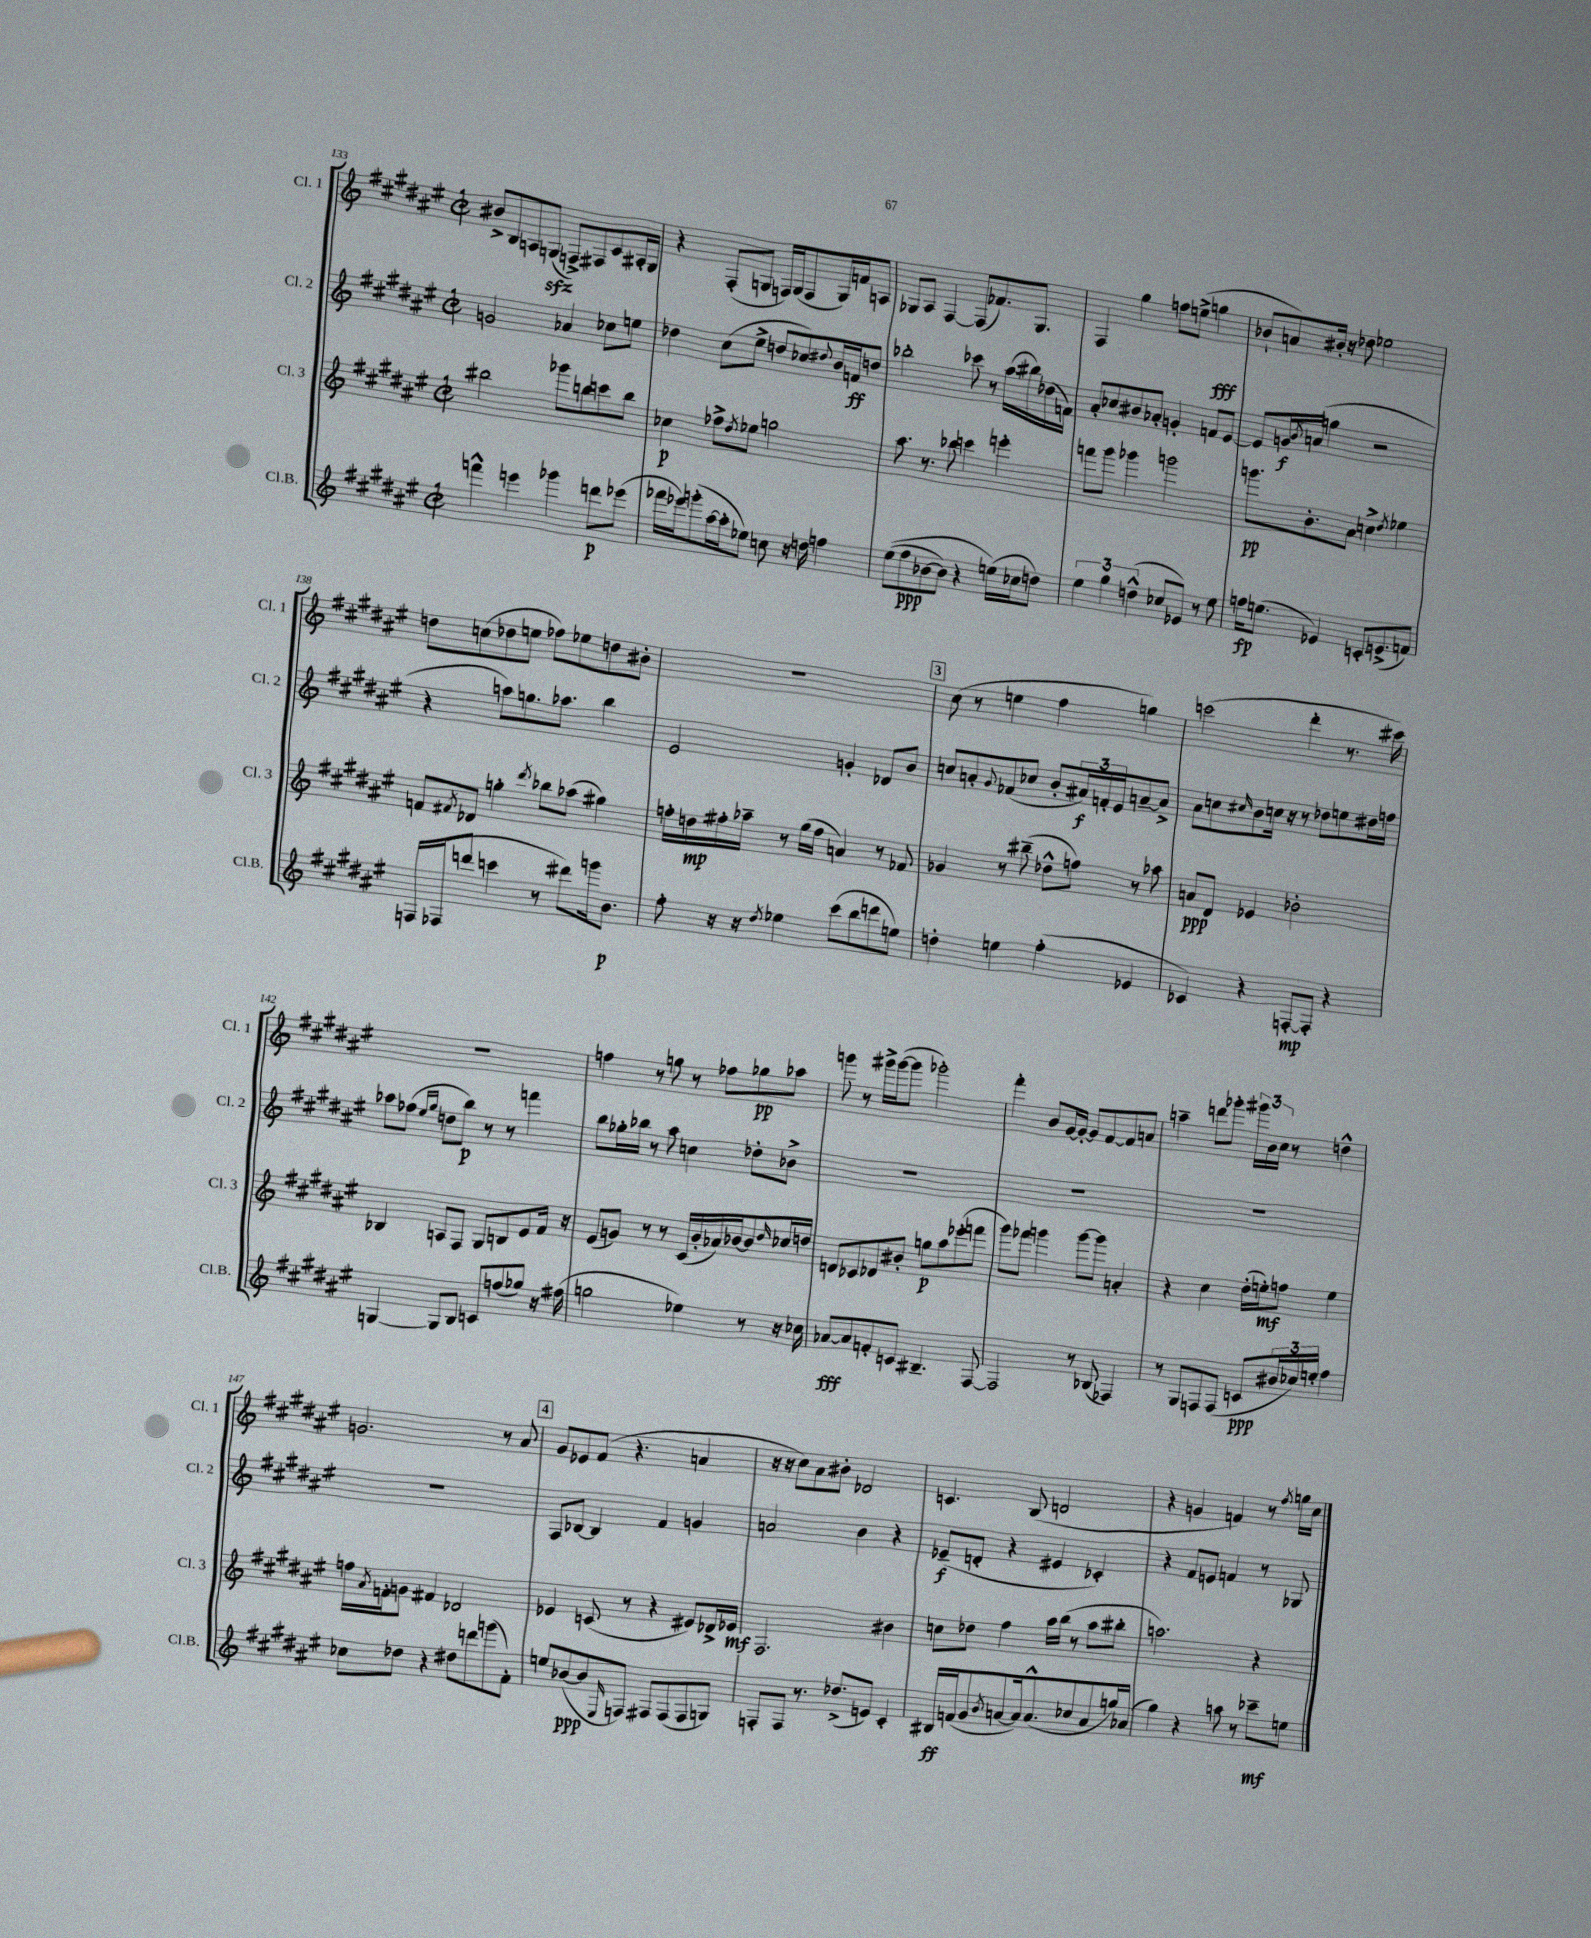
<<
\new StaffGroup <<
\new Staff = "s0" \with { instrumentName = "Cl. 1" shortInstrumentName = "Cl. 1" } {
    \clef treble \key fis \major \defaultTimeSignature \time 2/2
    bis'8-> b8 a8 g8\sfz( f8->) fis8 cis'8 ais16-. g16 |
    r4 fis8-.( g8 f16) g16( f8 g16) f'16 a8 |
    ges8 ais8 fis4~ fis8( fes'8.) ges8. |
    fis4 gis''4 f''8 e''8->( g''4\fff |
    bes'8-! a'8) bis'16-. r16 des''8 ees''2 |
    d''8 c''8( des''8 e''8 fes''8) ees''8 d''8 bis'8-. |
    R1 |
    \mark \markup { \box "3" } cis''8( r8 e''4 fis''4 g''4) |
    c'''2( dis'''4-. r8. cis'''16) |
    R1 |
    f''4 r8 g''8 r8 fes''8 ges''8\pp aes''8 |
    g'''8 r8 gis'''16-> gis'''16~( gis'''8 ges'''2-.) |
    fis'''4-. b'8 gis'16~ gis'16~-. gis'8 fis'8~ fis'8 a'8 |
    a''4-- d'''8 ges'''8-. \tuplet 3/2 { gis'''16 b'16 cis''16 } r8 d''4-^ |
    g'2. r8 ais'8 |
    \mark \markup { \box "4" } gis'8 ees'8 fis'8( r4. a'4 |
    r16 r16 cis''8) ais'8 bis'8-. des'2 |
    c'4. b8( d'2 |
    r4 g'4 f'4) r8 \acciaccatura { fis''8 } g''16 cis''16 \bar "|." |
}
\new Staff = "s1" \with { instrumentName = "Cl. 2" shortInstrumentName = "Cl. 2" } {
    \clef treble \key fis \major \defaultTimeSignature \time 2/2
    g'2 aes'4 ces''8 e''8 |
    des''4 cis''8( eis''8-> d''8 ces''8) \appoggiatura { dis''8 } b'16 f'16\ff d''8 |
    bes''2-. ces'''8 r8 ais''16( bis''16) des''16( f'16) |
    ais'8-. ces''8 bis'8 aes'8-. g'4-. f'8 eis'8~ |
    eis'8 g'16\f \acciaccatura { b'8 } a'16( g''4 r2 |
    r4 a''8) g''8. aes''8. b''4 |
    eis'2 g'4-. des'8 b'8 |
    \mark \markup { \box "3" } c''8 a'8-. \appoggiatura { gis'8 } fes'8( ces''8 b'8-. \tuplet 3/2 { ais'16\f) f'16-. eis'16 } a'8~-- a'8-> |
    ais'8 c''8 \grace { cis''16 } b'8 c''16 r16 r8 des''8 e''8 dis''16 f''16 |
    aes''8 fes''8( \grace { eis''16 gis''16 } d''8 b''8\p) r8 r8 f'''4 |
    b''8 ges''16-. bes''16 r8 ais''8 c''4 des''8-. bes'8-> |
    R1 |
    R1 |
    R1 |
    R1 |
    \mark \markup { \box "4" } fis8 bes8~ bes4 fis'4 g'4 |
    a'2 b'4 r4 |
    ees'8--\f( d'8-. r4 eis'4 ces'4-.) |
    r4 fis'8 e'8 f'4 r8 ges8 \bar "|." |
}
\new Staff = "s2" \with { instrumentName = "Cl. 3" shortInstrumentName = "Cl. 3" } {
    \clef treble \key fis \major \defaultTimeSignature \time 2/2
    bis''2 ges'''8 b''8 c'''8 b''8 |
    ces''4\p fes''8-> \acciaccatura { dis''8 } ees''8 g''2 |
    ais''8. r8. bes''8 c'''4 e'''4-. |
    f'''8 gis'''8 ges'''4 g'''2 |
    g'''8.\pp b'8.-. ais'8 c''4-> \acciaccatura { dis''8 } ees''4 |
    f'8 \acciaccatura { fis'8 } des'8 g''4-. \acciaccatura { dis'''8 } bes''8 aes''8( gis''4) |
    f''16-. d''16\mp fis''16-. aes''16-- r8 gis''16( fis''16 a'4) r8 fes'8 |
    \mark \markup { \box "3" } ges'4 r8 bis''8--( des''8-^ f''8) r8 aes''8 |
    a'8\ppp dis'8 ees'4 bes'2-. |
    bes4 a8 fis8 gis8 b8 eis'8 fis'16 r16 |
    eis'8( g'8) r8 r8 cis'16( b'16-. aes'16) bes'16~ bes'8 \grace { dis''16 } ces''16 d''16 |
    d'8 ces'8 des'8 bis'8-. g''8\p ais''8 ees'''8-.( f'''8 |
    gis'''8) fes'''8 g'''4 g'''8~ g'''8 a'4-. |
    r4 cis''4 dis''16-.( e''16-.\mf) f''8 e''4 |
    f''16 \acciaccatura { ais'8 } f'16-. g'8 fis'4 des'2 |
    \mark \markup { \box "4" } ees'4 c'8( r8 r4 eis'8) des'16-> ees'16\mf |
    fis2. bis'4 |
    c''8 des''8 fis''4 ais''16 b''16( r8 ais''8 bis''8-. |
    a''2.) r4 \bar "|." |
}
\new Staff = "s3" \with { instrumentName = "Cl.B." shortInstrumentName = "Cl.B." } {
    \clef treble \key fis \major \defaultTimeSignature \time 2/2
    f'''4-^ e'''4 ges'''4 d'''8\p ees'''8( |
    fes'''16 ees'''16) g'''8-.( ais''16~ ais''16-. ees''8) c''8 r16 d''16 f''4 |
    eis''8(\( fis''8\ppp bes'8~ bes'8) r4 e''16(\) ces''16 d''8) |
    \tuplet 3/2 { eis''4 gis''4 d''4-^( } ces''8 ees'8) r8 eis''8 |
    f''16\fp e''8.( ees'4) c'8.-. e'8.->( f'8) |
    f16 fes16( d'''8 c'''4 r8 dis'''8) g'''16 b'8.\p |
    fis''8-. r16 r16 \acciaccatura { dis''8 } ees''4 cis'''8( b''8 d'''8 e''8) |
    \mark \markup { \box "3" } d''4-. e''4 fis''4-.( ees'4 |
    ces'4) r4 f8~-.\mp f8-. r4 |
    g4~ g8 b8 c'8 f''8( ges''8) r16 fis''16( |
    g''2 ees''4) r8 r16 ces''16 |
    aes'8~\fff aes'8 f'8-. c'8 bis4.-- fis8~ |
    fis2 r8 bes8( fes4) |
    r8 gis8 f8 f8( c'8\ppp \tuplet 3/2 { bis'16 ces''16) e''16-. } fis''4 |
    ces''8 des''8 r4 dis''8 d'''8 g'''8( fis'8-.) |
    \mark \markup { \box "4" } e''8 bes'8~\ppp( bes'8 \grace { eis16 } f8) fis8 fis8( fis8 g8) |
    f8-. f8 r8. des''8.->( e'8) cis'4-. |
    bis16\ff f'16( gis'8 \acciaccatura { b'8 } a'8~ a'16) a'8.-^( ces''8 a'8 g''16) aes'16( |
    gis''4) r4 a''8 r8 ces'''8--\mf e''8 \bar "|." |
}
>>
>>
\layout { \context { \Score currentBarNumber = #133 } }
